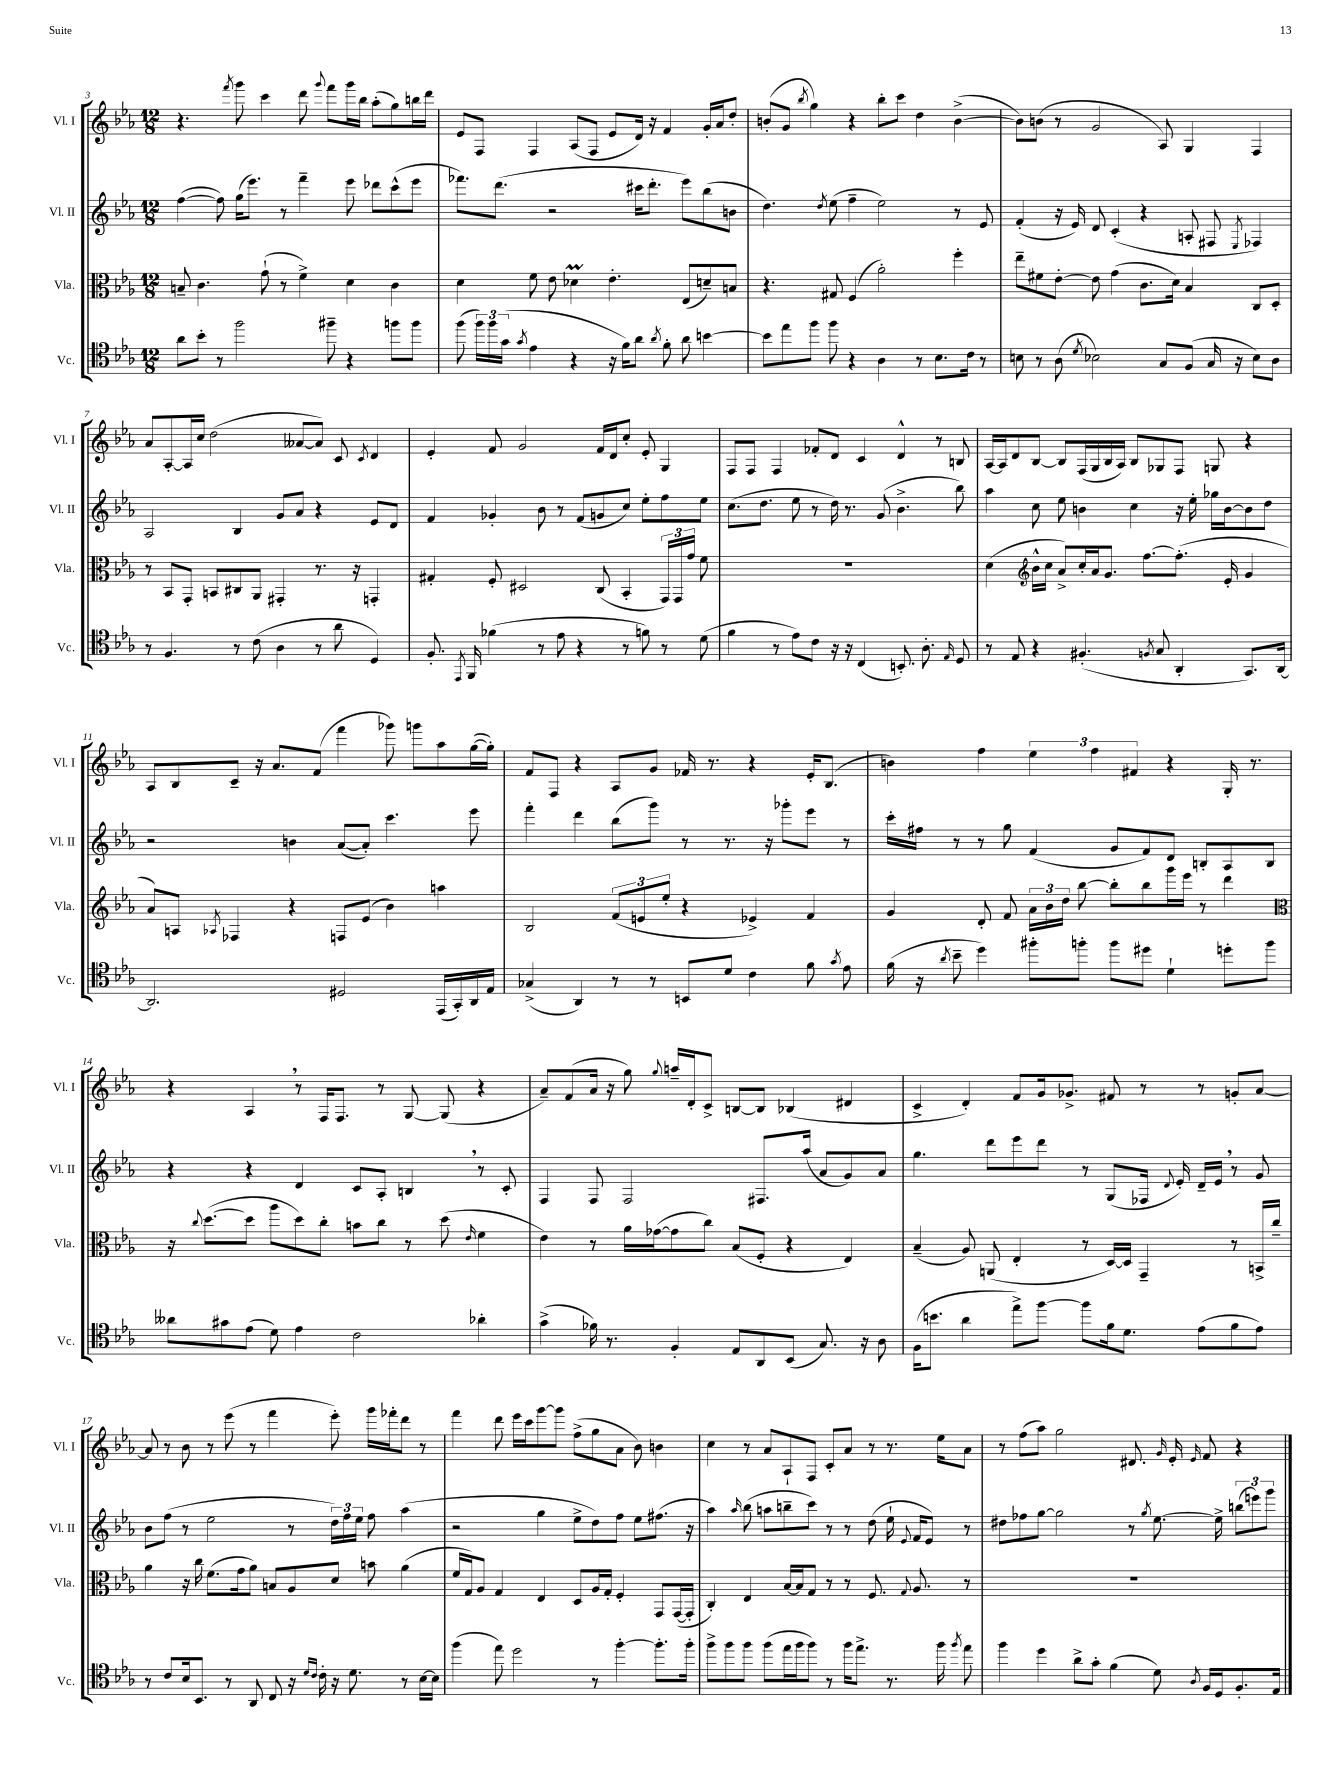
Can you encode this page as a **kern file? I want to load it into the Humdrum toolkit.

**kern	**kern	**kern	**kern
*part4	*part3	*part2	*part1
*staff4	*staff3	*staff2	*staff1
*I"Vc.	*I"Vla.	*I"Vl. II	*I"Vl. I
*I'Vc.	*I'Vla.	*I'Vl. II	*I'Vl. I
*clefC4	*clefC3	*clefG2	*clefG2
*k[b-e-a-]	*k[b-e-a-]	*k[b-e-a-]	*k[b-e-a-]
*M12/8	*M12/8	*M12/8	*M12/8
=3	=3	=3	=3
8a-\L	8Bn~/	([4ff\	4.r
8b-'\J	4.c\	.	.
8r	.	8ff\])	.
.	.	.	8qfff/
2ff\	.	(16gg\KL	8ggg\
.	.	8.eee-\J)	.
.	(8g`\	.	4ccc\
.	8r	8r	.
.	4f^\)	4fff~\	8ddd\
.	.	.	8qqggg/
8ff#X~\	.	.	8fff\L
4r	4d\	8eee-\	16ggg\L
.	.	.	16bb-\JJ
.	.	8ddd-X\L	(8aa-'\L
8ffn\L	4c\	(8ccc^^\	8gg\)
8ff\J	.	8eee-\J	16bbn\L
.	.	.	16ddd\JJ
=4	=4	=4	=4
(8ff\	4d\	8.fff-X\L)	8e-/L
24ff\LL)	.	.	8F/J
24ff\	.	.	.
.	.	(8.ddd\J	.
(24g\JJ	.	.	.
8qg/	.	.	.
4e-\	8f\	.	4F/
.	8e-\	2r	.
4r	4d-XM\	.	(8A-/L
.	.	.	8F/J
16r	4.e-'\	.	8e-/L
16f\KL)	.	.	.
8a-\J	.	16ccc#X\KL	16d/Jk)
.	.	8.ddd'\J	16r
8qa-/	.	.	.
8f'\	.	.	4f/
8a-\	(8E-/L	8eee-\L)	.
[4bn\	8dn~/)	(8bb-\	16g'/LL
.	.	.	16a-/J
.	8Bn/J	8bn\J	8dd'/J
=5	=5	=5	=5
8b\L]	4.r	4.dd\)	(8bn'/L
8ee-\	.	.	8g/J
.	.	.	8qbb-/
8ff\J	.	.	4gg\)
.	.	8qdd/	.
8ff\	8G#X/	(8ee-\	.
4r	(4F/	4ff~\	4r
4A-\	2a-'\)	2ee-\)	8bb-'\L
.	.	.	8ccc\J
8r	.	.	4dd\
8.B-\L	.	.	.
.	4ff'\	8r	([4b^\
16c\Jk	.	.	.
8r	.	8e-/	.
=6	=6	=6	=6
8Bn\	8ee-~\L	(4f'/	8b\L])
8r	8f#X\	.	(8bn\J
(8A-\	[8e-'\J	16r	8r
.	.	16e-/)	.
8qd/	.	.	.
2B-X\)	8e-\]	8d/	2g/
.	(4g\	(4c'/	.
.	8.c\L	4r	.
8G/L	.	.	8A-/)
.	16d\Jk)	.	.
(8F/J	4B-/	8An'/	4G/
16G/	.	8F#X/	.
16r	.	.	.
.	.	8qE-/	.
8B-\L)	8C/L	4F-X/)	4F/
8A-\J	8D'/J	.	.
!!LO:LB:g=z
=7	=7	=7	=7
8r	8r	2A-/	8a-/L
4.F/	8BB-/L	.	[8A-'/
.	8GG'/J	.	16A-/L]
.	.	.	16cc/JJ
.	8BBn/L	.	(2dd\
8r	8C#X/	4B-/	.
(8c\	8AA-/J	.	.
4A-\	4GG#X'/	8g/L	.
.	.	8a-/J	[8a--X/L
8r	8.r	4r	8a--/J])
8a-\	.	.	8c/
.	16r	.	.
.	.	.	8qc/
4D/)	4GGn'/	8e-/L	4d/
.	.	8d/J	.
=8	=8	=8	=8
8.F'/	4G#X'/	4f/	4e-'/
8qEE-/	.	.	.
16FF/	.	.	.
(4f-X\	8F'/	4g-X'/	8f/
.	2D#X/	.	2g/
8r	.	8b-\	.
8e-\	.	8r	.
4r	.	(8f/L	.
.	(8C/	8gn/	16f/LL
.	.	.	16d/J
8r	4BB-'/	8cc/J)	8cc'/J
8fn\)	.	8ee-'\L	8e-'/
8r	24GG/LL)	8ff\	4G/
.	24GG/	.	.
.	24g/JJ	.	.
(8d\	8f\	8ee-\J	.
=9	=9	=9	=9
4f\	1.r	(8.cc\L	8F/L
.	.	.	8F/J
.	.	8.dd\J	.
8r	.	.	4F/
8e-\L)	.	8ee-\	.
8c\J	.	8r	8f-X'/L
16r	.	16dd\)	8d/J
16r	.	8.r	.
(4C/	.	.	4c/
.	.	(8g/	.
8.BBn'/)	.	4.b-^\	4d^^/
8.A-'\	.	.	.
.	.	.	8r
16qqE-/	.	.	.
8D/	.	8bb-\)	8Bn/
=10	=10	=10	=10
8r	(4d\	4aa-\	[16A-/LL
.	.	.	16A-/J]
8E-/	.	.	8d/
*	*clefG2	*	*
4r	16b-^^\LL	8cc\	[8B-/J
.	16cc\JJ	.	.
.	8a-^/L)	8ee-\	8B-/L]
(4.F#X'/	16cc'/L	4bn\	(16F/L
.	16a-/J	.	16G/
.	8.g/J	.	16B-/
.	.	.	16A-/JJ)
.	.	4cc\	8B-/L
.	[8.ff\L	.	.
8qFn/	.	.	.
8G/	.	.	8G-X/
4AA-'/	(8.ff'\J]	16r	8F/J
.	.	16ee-'\	.
.	.	16gg-X\LL	8Gn/
.	16e-'/	[16b\J	.
8.GG/L)	4g/	8b\]	4r
.	.	8dd\J	.
[16AA-/Jk	.	.	.
!!LO:LB:g=z
=11	=11	=11	=11
2.AA-/]	8a-/L)	2r	8A-/L
.	8An/J	.	8B-/
.	8qA-X/	.	.
.	4F-X/	.	8c~/J
.	.	.	16r
.	.	.	8.a-/L
.	4r	4bn\	.
.	.	.	(8f/J
2D#X/	8Fn/L	([8a-/L	4fff\
.	(8e-/J	8a-'/J])	.
.	4b-\)	4.ccc\	8ggg-X\)
.	.	.	8gggn\L
(16EE-/LL	4aan\	.	8aa-\
16GG'/)	.	.	.
16AA-/	.	8eee-\	([16gg\L
16E-/JJ	.	.	16gg'\JJ])
=12	=12	=12	=12
(4G-X^/	2B-/	4fff'\	8f/L
.	.	.	8F/J
4AA-/)	.	4ddd\	4r
8r	(12f/L	(8bb-\L	8A-/L
.	12en/	.	.
8r	.	8ggg\J)	8g/J
.	12ee-'/J	.	.
8BBn/L	4r	8r	16f-X/
.	.	.	8.r
8d/J	.	8.r	.
4c\	4e-X^/)	.	4r
.	.	16r	.
.	.	8ggg-X'\L	.
8f\	4f/	8eee-\J	16e-'/KL
.	.	.	(8.B-/J
8qg/	.	.	.
8e-\	.	8r	.
=13	=13	=13	=13
(16f\	4g/	16ccc'\LL	4bn\)
16r	.	16ff#X\JJ	.
8qa-/	.	.	.
8b-~\	.	8r	.
4dd\)	8d'/	8r	4ff\
.	8f/	8gg\	.
8ff#X'\L	24a-\LL	(4f/	6ee-\
.	24b-\	.	.
.	24dd\JJ	.	.
8ffn'\J	[8bb-\	.	.
.	.	.	6ff\
8ff\L	8bb-'\L]	8g/L	.
.	.	.	6f#X/
8dd#X\J	8bb-\	8f/)	.
4d`\	16ggg\L	8d/J	4r
.	16eee-\JJ	.	.
.	8r	8Bn'/L	.
8ddn'\L	4ddd\	8A-/	16G'/
.	.	.	8.r
8ff\J	.	8B/J	.
!!LO:LB:g=z
=14	=14	=14	=14
*	*clefC3	*	*
8a--X\L	16r	4r	4r
.	8qqcc/	.	.
.	([8.dd\L	.	.
8g#X\	.	.	.
(8e-\J	8dd\J]	4r	4A-,/
8d\)	8aa-\L	.	.
4e-\	8dd\)	4d/	8r
.	8cc'\J	.	16F/KL
.	.	.	8.F/J
2c\	8bn\L	8c/L	.
.	8cc\J	8A-'/J	8r
.	8r	4Bn,/	[8G/
.	(8dd\	.	(8G/]
.	16qqe-/	.	.
4a-X'\	4f\	8r	4r
.	.	8c'/	.
=15	=15	=15	=15
(4g^\	4e-\)	4F/	8a-~/L)
.	.	.	(8f/
16f-X\)	8r	8F/	16a-/Jk
8.r	.	.	16r
.	16a-\LL	2F/	8gg\)
.	([16g-X\J	.	.
.	.	.	8qqgg/
4F'/	8g-\]	.	16aan~/LL
.	.	.	16d'/J
.	8cc\J)	.	8c^/J
8E-/L	(8B-/L	.	[8Bn/L
8AA-/	8F'/J	8.F#X/L	8B/J]
(8BB-/J	4r	.	(4B-X/
.	.	(16aa-/Jk	.
8.G/)	.	8a-/L	.
.	4E-/)	8g/)	4d#X/
16r	.	.	.
8A-\	.	8a-/J	.
=16	=16	=16	=16
(16F\KL	(4B-~/	4.gg\	4c^/
8.bn\J	.	.	.
4a-\	8A-/)	.	4d'/)
.	(8AAn/	8ddd\L	.
8ee-^\L)	4E-'/	8eee-\	8f/L
[8ff\J	.	8ddd\J	16g/k
.	.	.	8.g-X^/J
8ff\L]	8r	8r	.
16f\k	[16D/LL)	(8G/L	8f#X/
8.d\J	16D/JJ]	.	.
.	4GG~/	16F-X/Jk	8r
.	.	8qqd/	.
.	.	16e-'/)	.
(8e-\L	.	16d~/LL	8r
.	.	16e-,/JJ	.
8f\	8r	8r	8gn'/L
8e-\J)	16BBn^/LL	8g/	[8a-/J
.	16cc~/JJ	.	.
!!LO:LB:g=z
=17	=17	=17	=17
8r	4a-\	8b-\L	8a-/]
8c/L	.	(8ff\J	8r
16B-/k	16r	8r	8b-\
8.BB-/J	16cc\	.	.
.	(8.f\L	2ee-\	8r
8r	.	.	(8eee-\
.	16g\k	.	.
8AA-/	8a-\J)	.	8r
8C/	8Bn/L	.	4fff\
16r	8A-/	8r	.
16qqd/LL	.	.	.
16qqc/JJ	.	.	.
16c'\	.	.	.
16r	8d/J	24dd\LL)	8eee-'\)
.	.	24ff\	.
8.d\	.	.	.
.	.	24ee-\JJ	.
.	8bn\	8ff\	16ggg\LL
.	.	.	16fff-X'\J
8r	(4a-\	(4aa-\	8ddd\J
[16B-\LL	.	.	8r
16B-\JJ]	.	.	.
=18	=18	=18	=18
(4ff\	16f/LL	2r	4fff\
.	16G/J)	.	.
.	8A-/J	.	.
8ee-\)	4G/	.	8ddd\
2dd\	.	.	16eee-\LL
.	.	.	16ccc\J
.	4E-/	4gg\	[8ggg\
.	.	.	8ggg\J]
.	8D/L	8ee-^\L	(8ff^\L
8r	16A-/L	8dd\)	8gg\
.	16G'/JJ	.	.
[4ff'\	4F'/	8ff\J	8a-\J
.	.	8ee-\L	8b-\)
8.ff'\L]	8GG/L	(8.ff#X\J	4bn\
.	([16GG/L	.	.
16ff'\Jk	16GG'/JJ]	16r	.
=19	=19	=19	=19
8ff^\L	4C'/)	4aa-\)	4cc\
8ff\	.	.	.
.	.	16qqaa-/	.
8ff\J	4E-/	(8bb-\	8r
(8ff\L	.	8aan\L	8a-/L
16ee-\L	[16B-/LL	8bbn~\	8A-`/
16ff\J	16B-/J]	.	.
8ff\J)	8G/J	8ccc\J)	8F/J
8r	8r	8r	8c'/L
16ff\KL	8r	8r	8a-/J
8.ee-^\J	.	.	.
.	8.F/	(8dd\	8r
8.r	.	16ee-`\	8.r
.	8qqG/	8qqe-/	.
.	8.A-/	16f/KL	.
.	.	8e-/J)	.
16ff\	.	.	16ee-\KL
8qff/	.	.	.
8ee-\	8r	8r	8a-\J
=20	=20	=20	=20
4ff\	1.r	8dd#X\L	8r
.	.	8ff-X\	(8ff\L
4dd\	.	[8gg\J	8aa-\J)
.	.	2gg\]	2gg\
8a-^\L	.	.	.
8g'\J	.	.	.
(4f\	.	.	.
.	.	8r	8.d#X/
.	.	8qgg/	.
8d\)	.	[8.ee-\	.
.	.	.	16qqg/
.	.	.	16e-'/
8qA-/	.	.	16qqe-/
16F/LL	.	.	8f/
16D/J	.	16ee-^\]	.
8.F'/	.	(12bbn\L	4r
.	.	12eeen\)	.
.	.	12ggg\J	.
16E-/Jk	.	.	.
==	==	==	==
*-	*-	*-	*-
